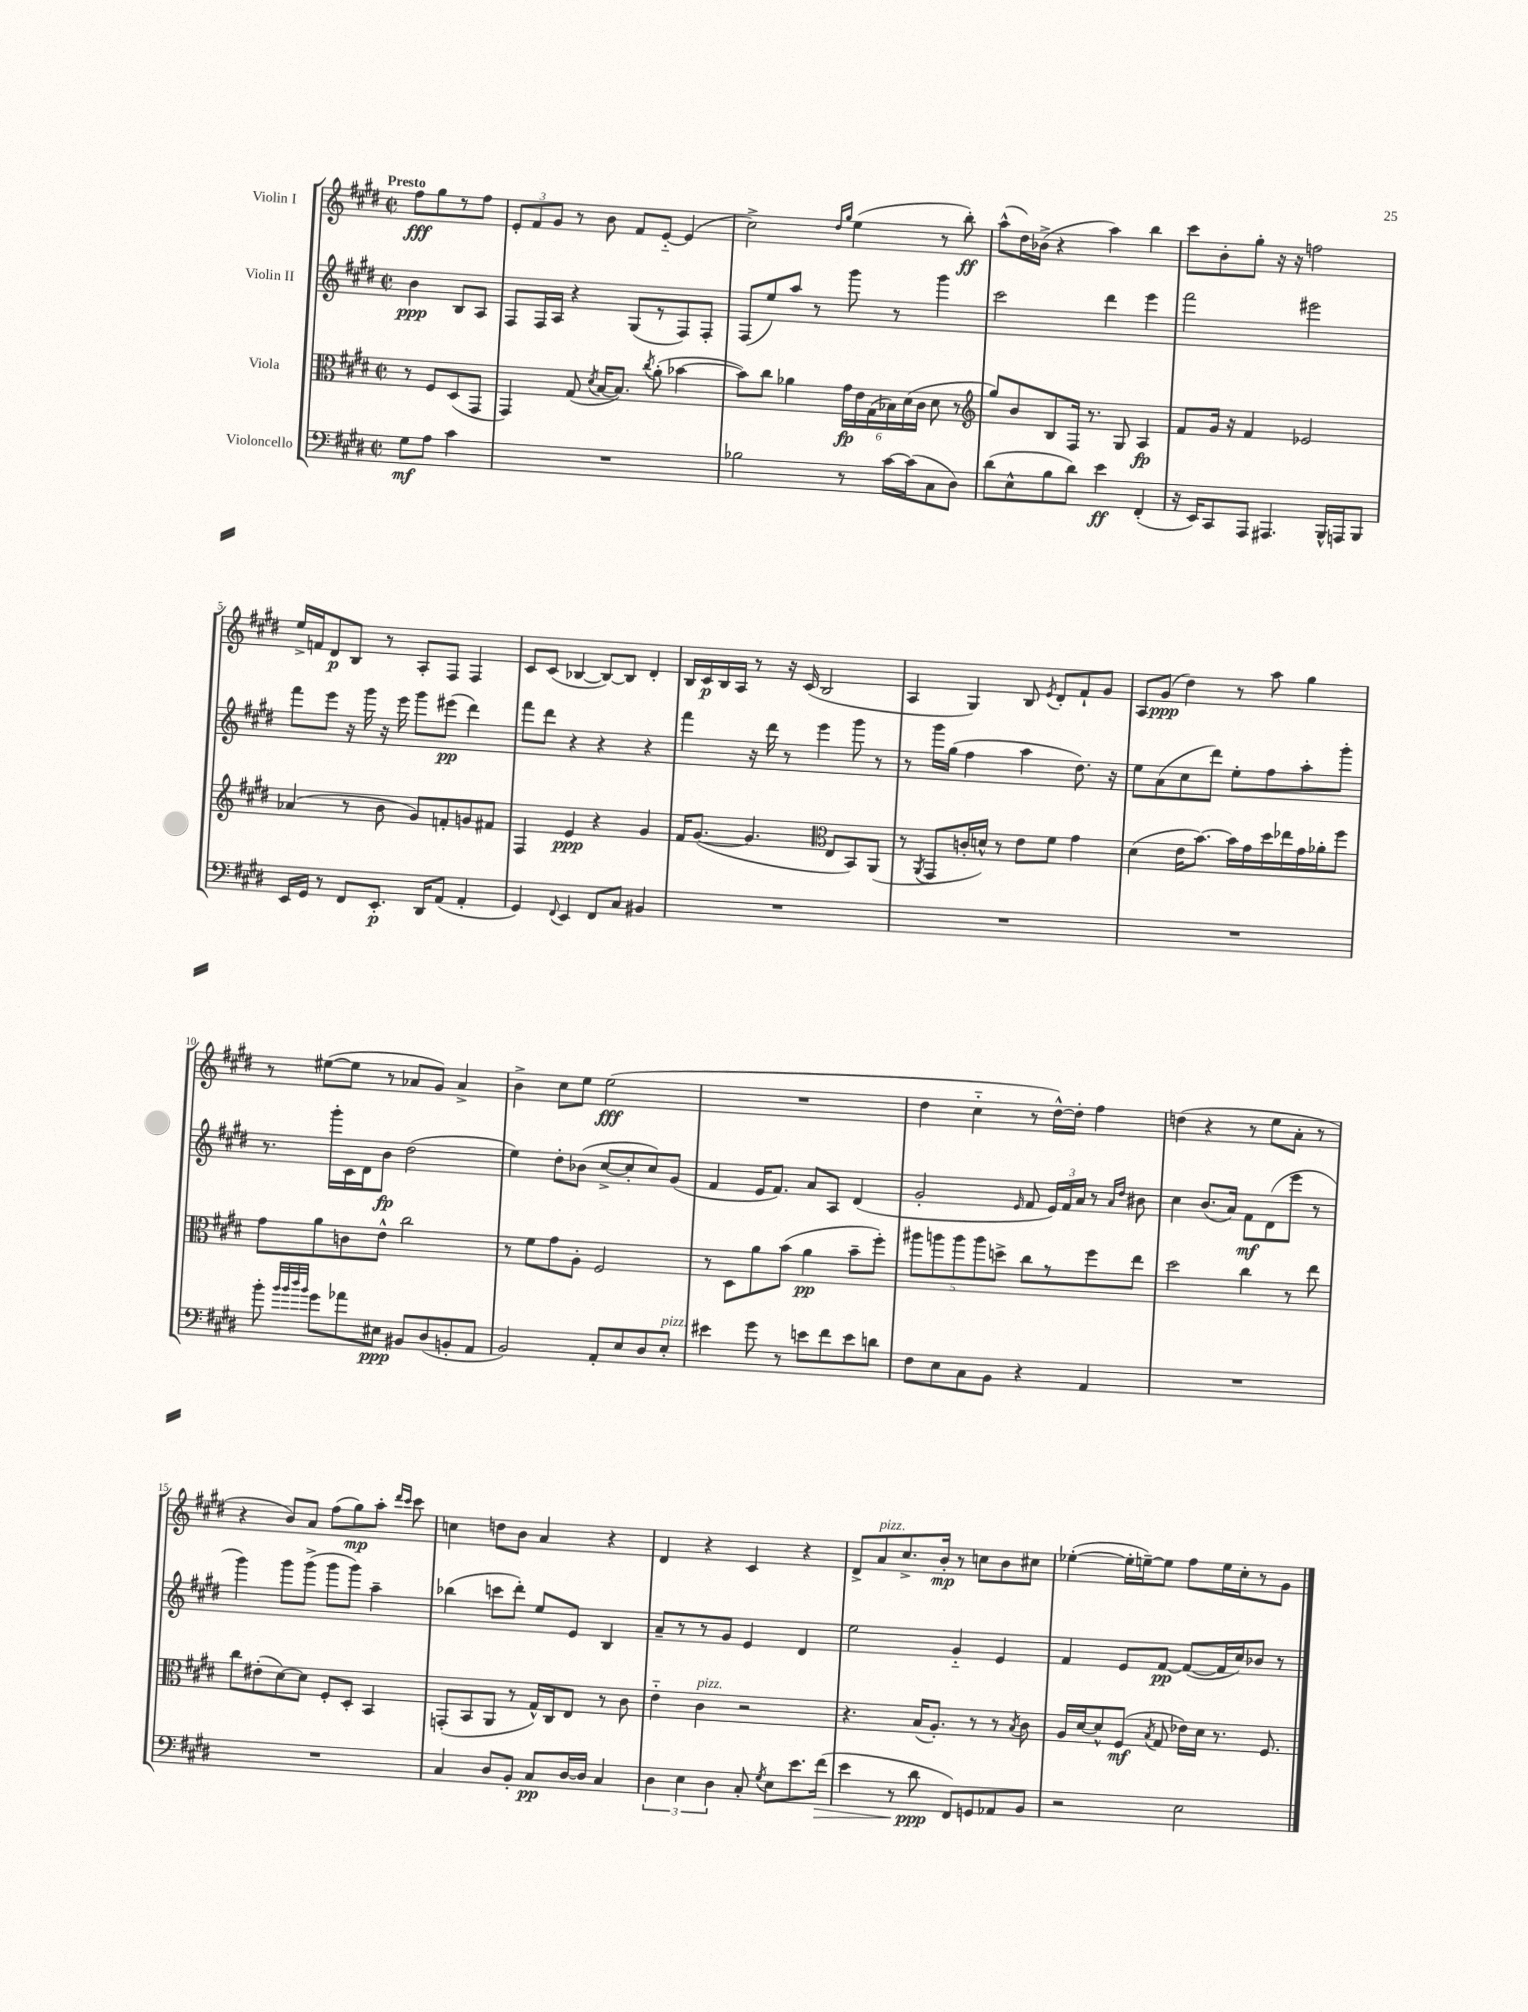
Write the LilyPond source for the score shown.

<<
\new StaffGroup <<
\new Staff = "s0" \with { instrumentName = "Violin I" } {
    \clef treble \key e \major \defaultTimeSignature \time 2/2 \partial 2 \tempo "Presto"
    \autoBeamOff fis''8[\fff gis''8 r8 fis''8] |
    \tuplet 3/2 { e'8[-. fis'8 gis'8] } r8 b'8 fis'8[ e'8]~-_ e'4( |
    cis''2->) \grace { dis''16[ gis''16] } e''4( r8 b''8-.\ff) |
    a''8[-^( dis''16) bes'16]->( r4 a''4) b''4 |
    cis'''8[ b'8-. gis''8]-. r16 r16 f''2 |
    e''16[-> f'16 dis'8\p b8] r8 a8[-. fis8] fis4 |
    cis'8[ cis'8]( bes4~ bes8[~) bes8] dis'4-. |
    b16[ cis'16\p b16 a16] r8 r16 cis'16( b2 |
    a4 gis4) b8 \acciaccatura { e'8 } dis'8[-. fis'8-! gis'8] |
    a8[ gis'8]\ppp( dis''4) r8 a''8 gis''4 |
    r8 eis''8[~( eis''8] r8 aes'8[ gis'8]) aes'4-> |
    b'4-> cis''8[ e''8] e''2\fff( |
    R1 |
    dis''4 cis''4-_ r8 dis''16[~-^) dis''16]-. fis''4 |
    d''4( r4 r8 e''8[ a'8]-. r8 |
    r4 b'8[) a'8] fis''8[( gis''8\mp) a''8]-. \grace { dis'''16[ cis'''16] } cis'''8 |
    c''4 d''8[ b'8] a'4 r4 |
    dis'4 r4 cis'4 r4 |
    dis'8[-> a'8^\markup { \italic "pizz." } cis''8.-> b'16]-.\mp r8 c''8[ b'8 cis''8] |
    ees''4~-.( ees''16[-. e''16~--) e''8] fis''8[ e''16 cis''16-. r8 gis'8] \bar "|." |
}
\new Staff = "s1" \with { instrumentName = "Violin II" } {
    \clef treble \key e \major \defaultTimeSignature \time 2/2 \partial 2
    \autoBeamOff b'4\ppp b8[ a8] |
    fis8[ fis16 a16] r4 gis8[( r8 fis8) fis8]-. |
    fis8[( e''8) a''8] r8 gis'''8 r8 gis'''4 |
    cis'''2 dis'''4 e'''4 |
    fis'''2 eis'''2 |
    fis'''8[ e'''8] r16 gis'''16 r16 e'''16 gis'''8[ eis'''8]\pp( dis'''4) |
    fis'''8[ dis'''8] r4 r4 r4 |
    fis'''4 r16 dis'''16 r8 e'''4 gis'''8 r8 |
    r8 gis'''16[ gis''16]( fis''4 a''4 dis''8.) r16 |
    e''8[ a'8( cis''8 dis'''8]) e''8[-. fis''8 a''8-. gis'''8]-. |
    r8. gis'''16[-. cis'16 dis'16 b'8]\fp dis''2( |
    e''4) dis''8[-. bes'8]( cis''8[~-> cis''8-. cis''8) gis'8]( |
    fis'4 e'16[ fis'8.]) a'8[ a8] dis'4( |
    gis'2-. \grace { e'16 } fis'8 \tuplet 3/2 { e'16[) fis'16 a'16] } r8 \grace { a'16[ dis''16] } bis'8 |
    cis''4 b'8.[( a'16]) fis'8[\mf dis'8( e'''8] r8 |
    gis'''4) gis'''8[ gis'''8]->( gis'''8[ gis'''8]) a''4-- |
    bes''4( c'''8[ dis'''8]-.) e''8[ e'8] b4 |
    a'8[-- r8 r8 gis'8] e'4 dis'4 |
    e''2 gis'4-_ e'4 |
    fis'4 e'8[ fis'8]~\pp fis'8[~( fis'16 cis''16) bes'8] r8 \bar "|." |
}
\new Staff = "s2" \with { instrumentName = "Viola" } {
    \clef alto \key e \major \defaultTimeSignature \time 2/2 \partial 2
    \autoBeamOff r8 fis8[ dis8( gis,8] |
    gis,4) gis8( \acciaccatura { dis'8 } b16[~ b8.]) \acciaccatura { cis''8 } a'8-.( bes'4~ |
    bes'8[) cis''8] aes'4 \tuplet 6/4 { gis'16[\fp e'16 gis16( bes16) dis'16( cis'16] } dis'8 r8 |
    \clef treble gis''8[) b'8 b8 fis16] r8. gis8 a4\fp |
    fis'8[ gis'16] r16 fis'4 ees'2 |
    aes'4( r8 b'8 gis'8[) f'8-. g'8 fis'8] |
    fis4 e'4\ppp r4 gis'4 |
    fis'16[ gis'8.]~( gis'4. \clef alto e8[ b,8) a,8]( |
    r8 \acciaccatura { a,8 } gis,8[ c'16-. d'16]-^) r8 e'8[ fis'8] gis'4 |
    dis'4( e'16[ b'8.]~) b'16[ gis'16 dis''16 ees''16 gis'16 aes'16-. fis''8] |
    gis'8[ a'8 c'8 e'8]-^ cis''2 |
    r8 fis'8[ gis'8 a8]-. fis2 |
    r8 dis8[ a'8 b'8]( a'4\pp b'8[-- fis''8]-.) |
    \tuplet 5/4 { ais''8[ a''8 a''8 a''8 d''8]-> } cis''8[ r8 fis''8 e''8] |
    dis''2 cis''4 r8 e''8 |
    cis''8[ eis'8-.( dis'8~) dis'8] fis8[-. dis8]-. b,4 |
    g,8[-.( b,8 a,8] r8 gis16[-^) cis16 e8] r8 cis'8 |
    e'4-_ cis'4^\markup { \italic "pizz." } r2 |
    r4. b16[( a8.]-.) r8 r8 \acciaccatura { b8 } cis'8 |
    a16[ dis'16~ dis'8-^ fis8]\mf( \acciaccatura { b8 } gis8 ees'16[) dis'16] r8. fis8. \bar "|." |
}
\new Staff = "s3" \with { instrumentName = "Violoncello" } {
    \clef bass \key e \major \defaultTimeSignature \time 2/2 \partial 2
    \autoBeamOff gis8[\mf a8] cis'4 |
    R1 |
    bes2 r8 cis'16[~ cis'16( cis8 dis8]) |
    dis'8[( e8-^ b8 dis'8]) e'4\ff fis,4-.( |
    r16 e,16[) cis,8 a,,8] ais,,4. b,,16[-^ a,,16 b,,8] |
    e,16[ gis,16] r8 fis,8[ e,8.]-.\p dis,16[ a,8]( a,4-. |
    gis,4) \appoggiatura { fis,8 } e,4 fis,8[ cis8] bis,4 |
    R1 |
    R1 |
    R1 |
    b'8-. \grace { b'32[ b'32 dis''32 b'32] } gis'8[ aes'8 eis8]\ppp bis,8[ dis8( b,8-. a,8] |
    b,2) a,8[-. e8 dis8 e8]-.^\markup { \italic "pizz." } |
    eis'4 gis'8 r8 e'8[ fis'8 e'8 d'8] |
    fis8[ e8 cis8 b,8] r4 a,4 |
    R1 |
    R1 |
    cis4 dis8[ b,8]-. cis8[\pp dis16~ dis16] cis4 |
    \tuplet 3/2 { dis4 e4 dis4 } cis8-. \acciaccatura { gis8 } e8[ e'8. fis'16]\>( |
    e'4 r8 dis'8\ppp\! fis,8[) g,8 aes,8 b,8] |
    r2 e2 \bar "|." |
}
>>
>>
